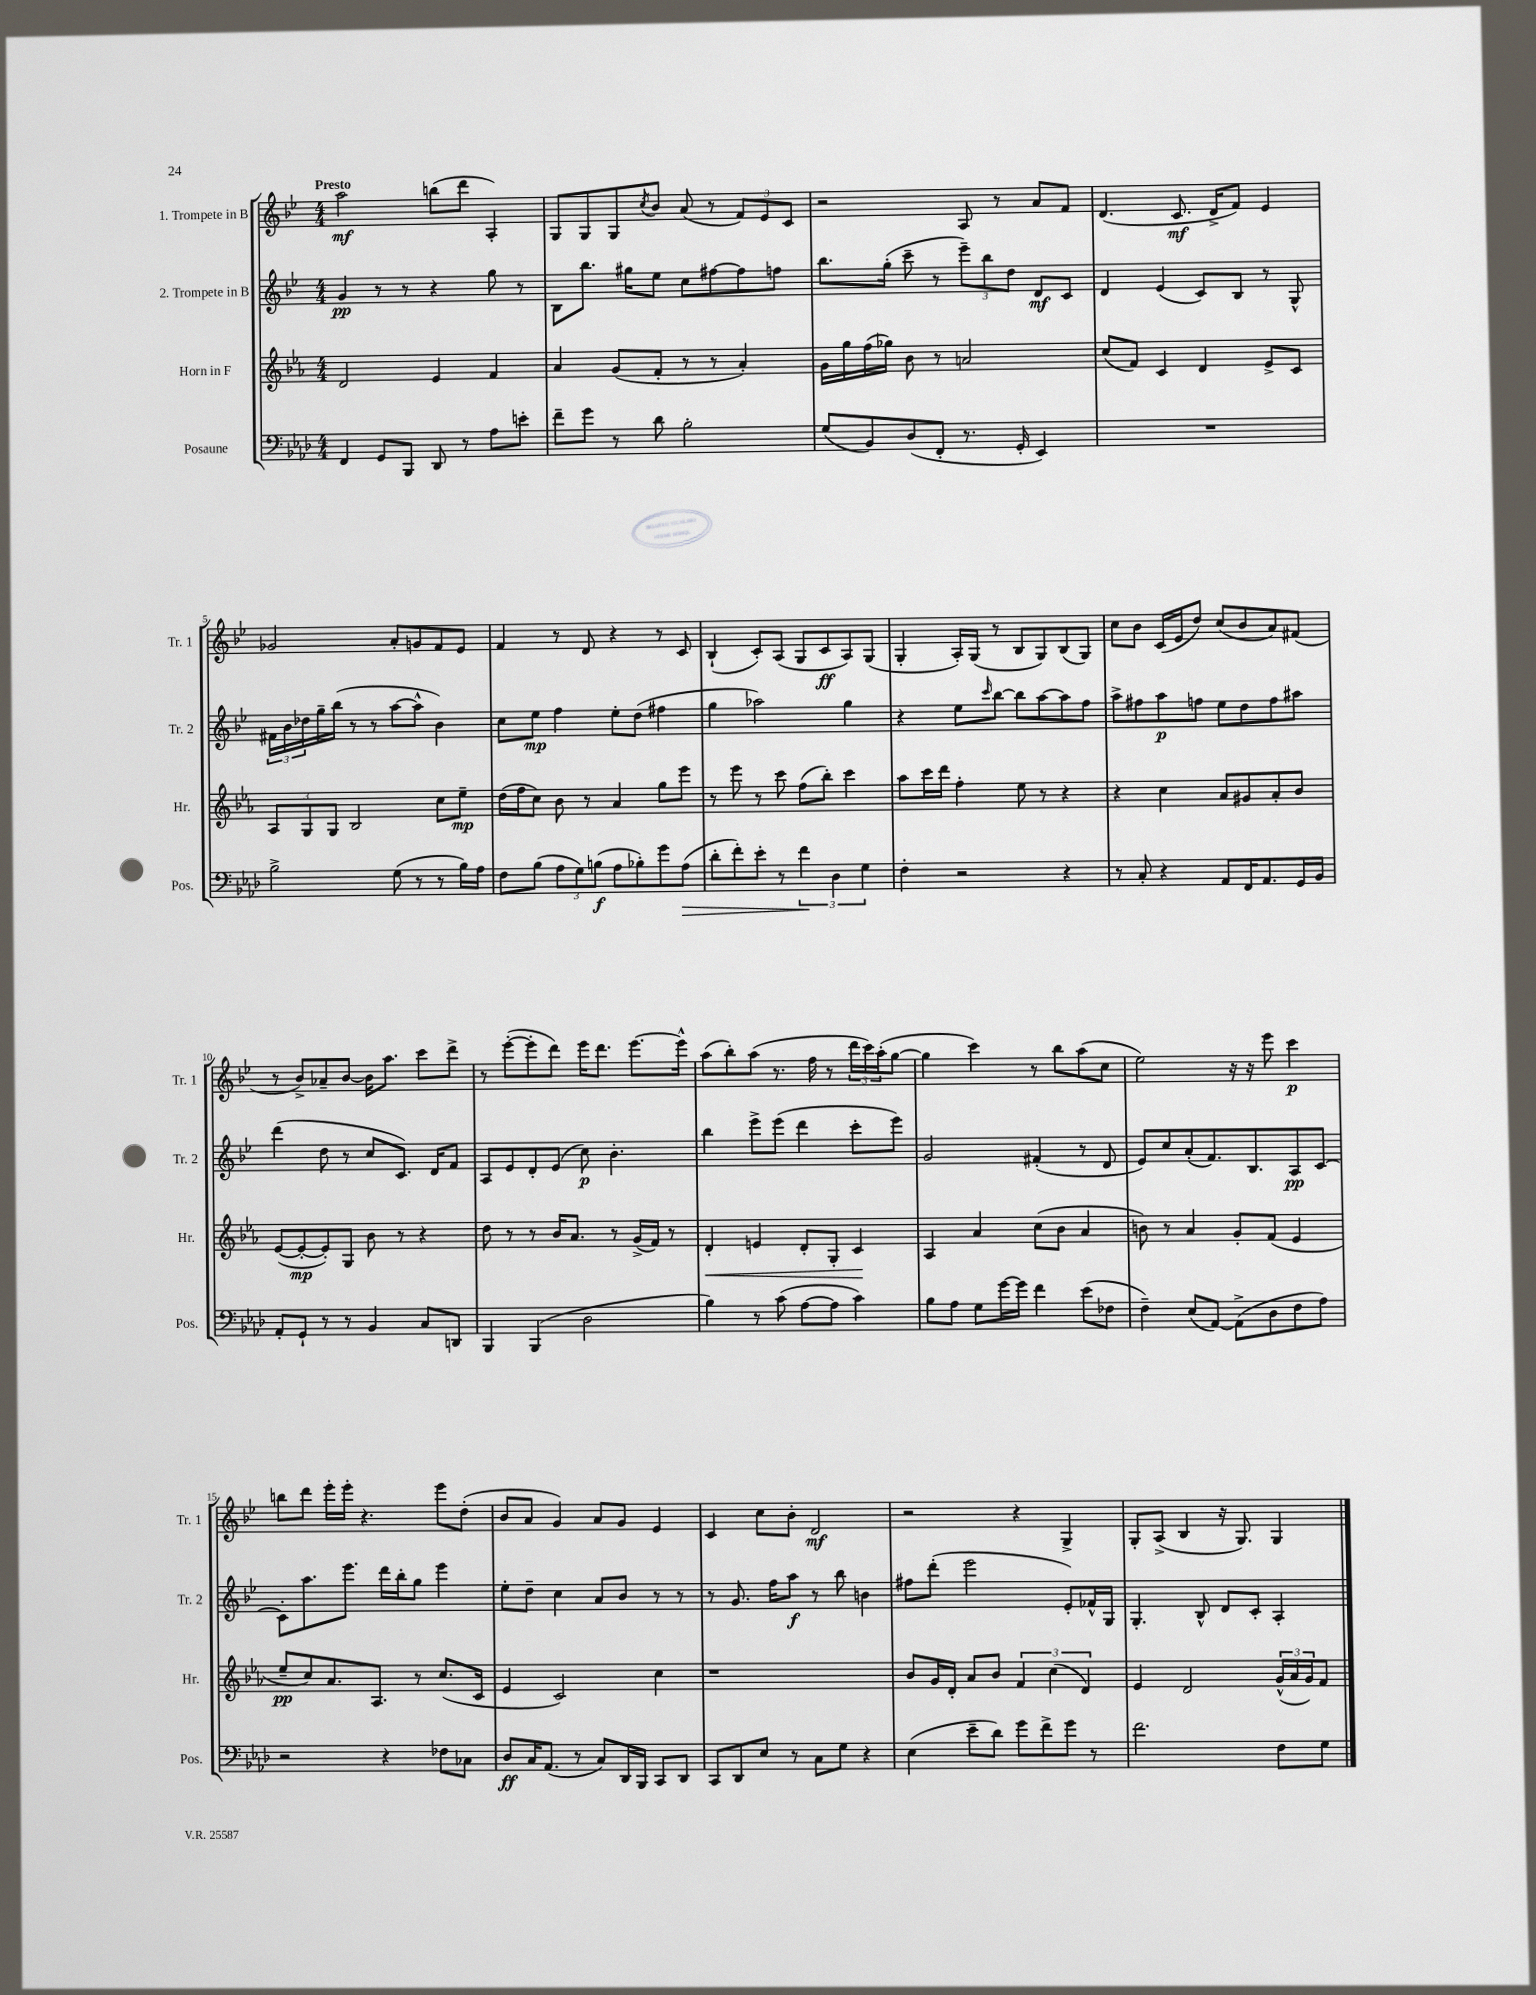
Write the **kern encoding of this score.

**kern	**kern	**kern	**kern
*staff4	*staff3	*staff2	*staff1
*clefF4	*clefG2	*clefG2	*clefG2
*k[b-e-a-d-]	*k[b-e-a-]	*k[b-e-]	*k[b-e-]
*M4/4	*M4/4	*M4/4	*M4/4
4FF/	2d/	4g/	2aa\
8GG/L	.	8r	.
8BBB-/J	.	8r	.
8DD-/	4e-/	4r	(8bb\L
8r	.	.	8ddd\J
8A-\L	4f/	8gg\	4A'/)
8e'\J	.	8r	.
=	=	=	=
8f~\L	4a-/	8B-\L	8G/L
8g\J	.	8.bb-\J	8G/
8r	(8g/L	.	8G/
.	.	16gg#\LK	.
.	.	.	8qcc/
8d-\	8f'/J	8ee-\J	8b-/J
2B-'\	8r	8cc\L	(8a/
.	8r	[8ff#\	8r
.	4a-'/)	8ff#\]	12f/L)
.	.	.	12e-/
.	.	8ff\J	.
.	.	.	12c/J
=	=	=	=
(8G/L	16g\LL	8.bb-\L	2r
.	16gg\	.	.
8BB-/)	(16ff\	.	.
.	16gg-\JJ)	(16gg'\Jk	.
(8D-/	8b-\	8ccc~\	.
8FF'/J	8r	8r	.
8.r	2a/	12eee-~\L)	8A/
.	.	12bb-\	.
.	.	.	8r
.	.	12dd\J	.
16GG'/	.	.	.
4EE-/)	.	8d/L	8a/L
.	.	8c/J	8f/J
=	=	=	=
1r	(8cc/L	4d/	(4.d/
.	8f/J)	.	.
.	4c/	(4e-/	.
.	.	.	8.c/
.	4d/	8c/L)	.
.	.	.	16d^/LK
.	.	8B-/J	8f/J)
.	8e-^/L	8r	4e-/
.	8c/J	8G^^/	.
=	=	=	=
2B-^\	12A-/L	24f#\LL	2g-/
.	.	24b-\	.
.	12G/	24dd-\	.
.	.	16gg~\	.
.	12G/J	.	.
.	.	(16bb-\JJ	.
.	2B-/	8r	.
.	.	8r	.
(8G\	.	[8aa\L	8a'/L
8r	.	8aa^^\]J	8g/
8r	8cc\L	4b-\)	8f/
16B-\LL)	8ee-~\J	.	8e-/J
16A-\JJ	.	.	.
=	=	=	=
8F\L	(16dd\LL	8cc\L	4f/
.	16ff\J	.	.
(8B-\J	8cc\J)	8ee-\J	.
12A-\L	8b-\	4ff\	8r
12G\)	.	.	.
.	8r	.	8d/
(12B\J	.	.	.
8A-\L	4a-/	8ee-'\L	4r
8B-'\)	.	(8dd\J	.
8g\	8gg\L	4ff#\	8r
(8A-\J	8eee-\J	.	8c/
=	=	=	=
8d-'\L	8r	4gg\	(4B-`/
8f'\)	8eee-\	.	.
8e-'\J	8r	2aa-\)	8c'/L)
8r	8ccc\	.	(8A/J
6f\	(8ff\L	.	8G/L
.	8bb-'\J)	.	8c/
6D-\	.	.	.
.	4ccc\	4gg\	8A/)
6G\	.	.	.
.	.	.	(8G/J
=	=	=	=
4F'\	8aa-\L	4r	4G'/
.	16ccc\L	.	.
.	16ddd\JJ	.	.
2r	4ff'\	8ee-\L	16A'/LL)
.	.	.	(16G/JJ
.	.	16qqccc/	.
.	.	[8bb-\J	8r
.	8ee-\	8bb-\]L	8B-/L
.	8r	[8aa\	8G/)
4r	4r	8aa\]	(8B-/
.	.	8ff\J	8G/J)
=	=	=	=
8r	4r	8aa^\L	8cc\L
8C'/	.	8ff#\	8b-\J
4r	4cc\	8aa\	(16c/LL
.	.	.	16e-/J
.	.	8ff\J	8dd/J)
8AA-/L	8a-/L	8ee-\L	(8cc/L
16FF/K	8g#/	8dd\	8b-/
8.AA-/	.	.	.
.	8a-'/	8ff\	8a/)
16GG/L	8b-/J	8aa#\J	(8f#/J
16BB-/JJ	.	.	.
=	=	=	=
8AA-'/L	([8e-/L	(4ddd\	8r
8GG`/J	8e-'/_	.	8b-^/L)
8r	8e-'/])	8dd\	8a-~/
8r	8G/J	8r	[8b-/J
4BB-/	8b-\	8cc/L	16b-\]LK
.	.	.	8.aa\J
.	8r	8.c/J)	.
8C/L	4r	.	8ccc\L
.	.	16d/LK	.
8DD/J	.	8f/J	8ddd^\J
=	=	=	=
4BBB-/	8dd\	8A/L	8r
.	8r	8e-/	([8eee-'\L
(4BBB-/	8r	8d'/	8eee-'\]
.	16b-/LK	(8e-/J	8ddd\J)
.	8.a-/J	.	.
2D-\	.	8cc\)	16eee-\LK
.	.	.	8.ddd\J
.	8r	4.b-'\	.
.	(16g^/LL	.	[8.eee-\L
.	16f/JJ)	.	.
.	8r	.	.
.	.	.	16eee-^^\]Jk
=	=	=	=
4B-\)	4d'/	4bb-\	(8aa\L
.	.	.	8bb-'\)
8r	4e/	8eee-^\L	(8aa\J
(8c\	.	(8eee-\J	8.r
[8A-\L	8d'/L	4ddd\	.
.	.	.	16ff\
8A-\]J	8G'/J	.	8r
4c\)	4c/	8ccc'\L	24ddd\LL
.	.	.	24ccc\)
.	.	.	(24aa'\J
.	.	8eee-\J)	[8gg\J
=	=	=	=
8B-\L	4A-/	2g/	4gg\]
8A-\J	.	.	.
8G\L	4a-/	.	4ccc\)
[16g\L	.	.	.
16g\]JJ	.	.	.
4f\	(8cc\L	(4f#'/	8r
.	8b-\J	.	8bb-\L
(8e-\L	4a-/	8r	(8aa\
8F-\J	.	8d/	8cc\J
=	=	=	=
4F~\)	8b\)	8e-/L)	2ee-\)
.	8r	8cc/	.
(8E-/L	4a-/	(8a'/	.
[8AA-/J)	.	8.f/)	.
(8AA-^\]L	8g'/L	.	16r
.	.	8.B-/	16r
8D-\	(8f/J	.	8eee-\
8F\	4e-/	8A/	4ccc\
8A-\J)	.	[8c/J	.
=	=	=	=
2r	8ee-~/L	8c'\]L	8bb\L
.	8cc/)	8.aa\	8ddd\J
.	8.a-/	.	16eee-'\LL
.	.	8.eee-\J	16eee-'\JJ
.	.	.	4.r
.	8.A-/J	.	.
4r	.	16ddd\LL	.
.	.	16bb-'\J	.
.	8r	8gg\J	.
8F-\L	(8.cc/L	4eee-\	8eee-\L
8C-\J	.	.	(8dd'\J
.	16c/Jk	.	.
=	=	=	=
8D-/L	4e-/	8ee-'\L	8b-/L
16C/K	.	8dd~\J	8a/J
(8.AA-/J	.	.	.
.	2c/)	4cc\	4g/)
8r	.	.	.
8C/L)	.	8a/L	8a/L
16DD-/L	.	8b-/J	8g/J
16BBB-/JJ	.	.	.
8CC/L	4cc\	8r	4e-/
8DD-/J	.	8r	.
=	=	=	=
8CC/L	1r	8r	4c/
8DD-/	.	8.g/	.
8E-/J	.	.	8cc\L
.	.	16ff\LK	.
8r	.	8aa\J	8b-'\J
8C\L	.	8r	2d/
8G\J	.	8bb-\	.
4r	.	4b\	.
=	=	=	=
(4E-\	8b-/L	8ff#\L	2r
.	16g/L	(8ddd'\J	.
.	16d'/JJ	.	.
8e-~\L	8a-/L	2eee-\	.
8d-\J)	8b-/J	.	.
8g\L	6f/	.	4r
8f^\	.	.	.
.	(6cc\	.	.
8g\J	.	8e-'/L)	4G^/
.	6d/)	.	.
8r	.	16f-^^/L	.
.	.	16G/JJ	.
=	=	=	=
2.f\	4e-/	4.G'/	8G'/L
.	.	.	(8A^/J
.	2d/	.	4B-/
.	.	8B-^^/	.
.	.	8d/L	16r
.	.	.	8.G/)
.	.	8c'/J	.
8F\L	(24g^^/LL	4A'/	4G/
.	24a-/	.	.
.	24g/J)	.	.
8G\J	8f/J	.	.
==	==	==	==
*-	*-	*-	*-
